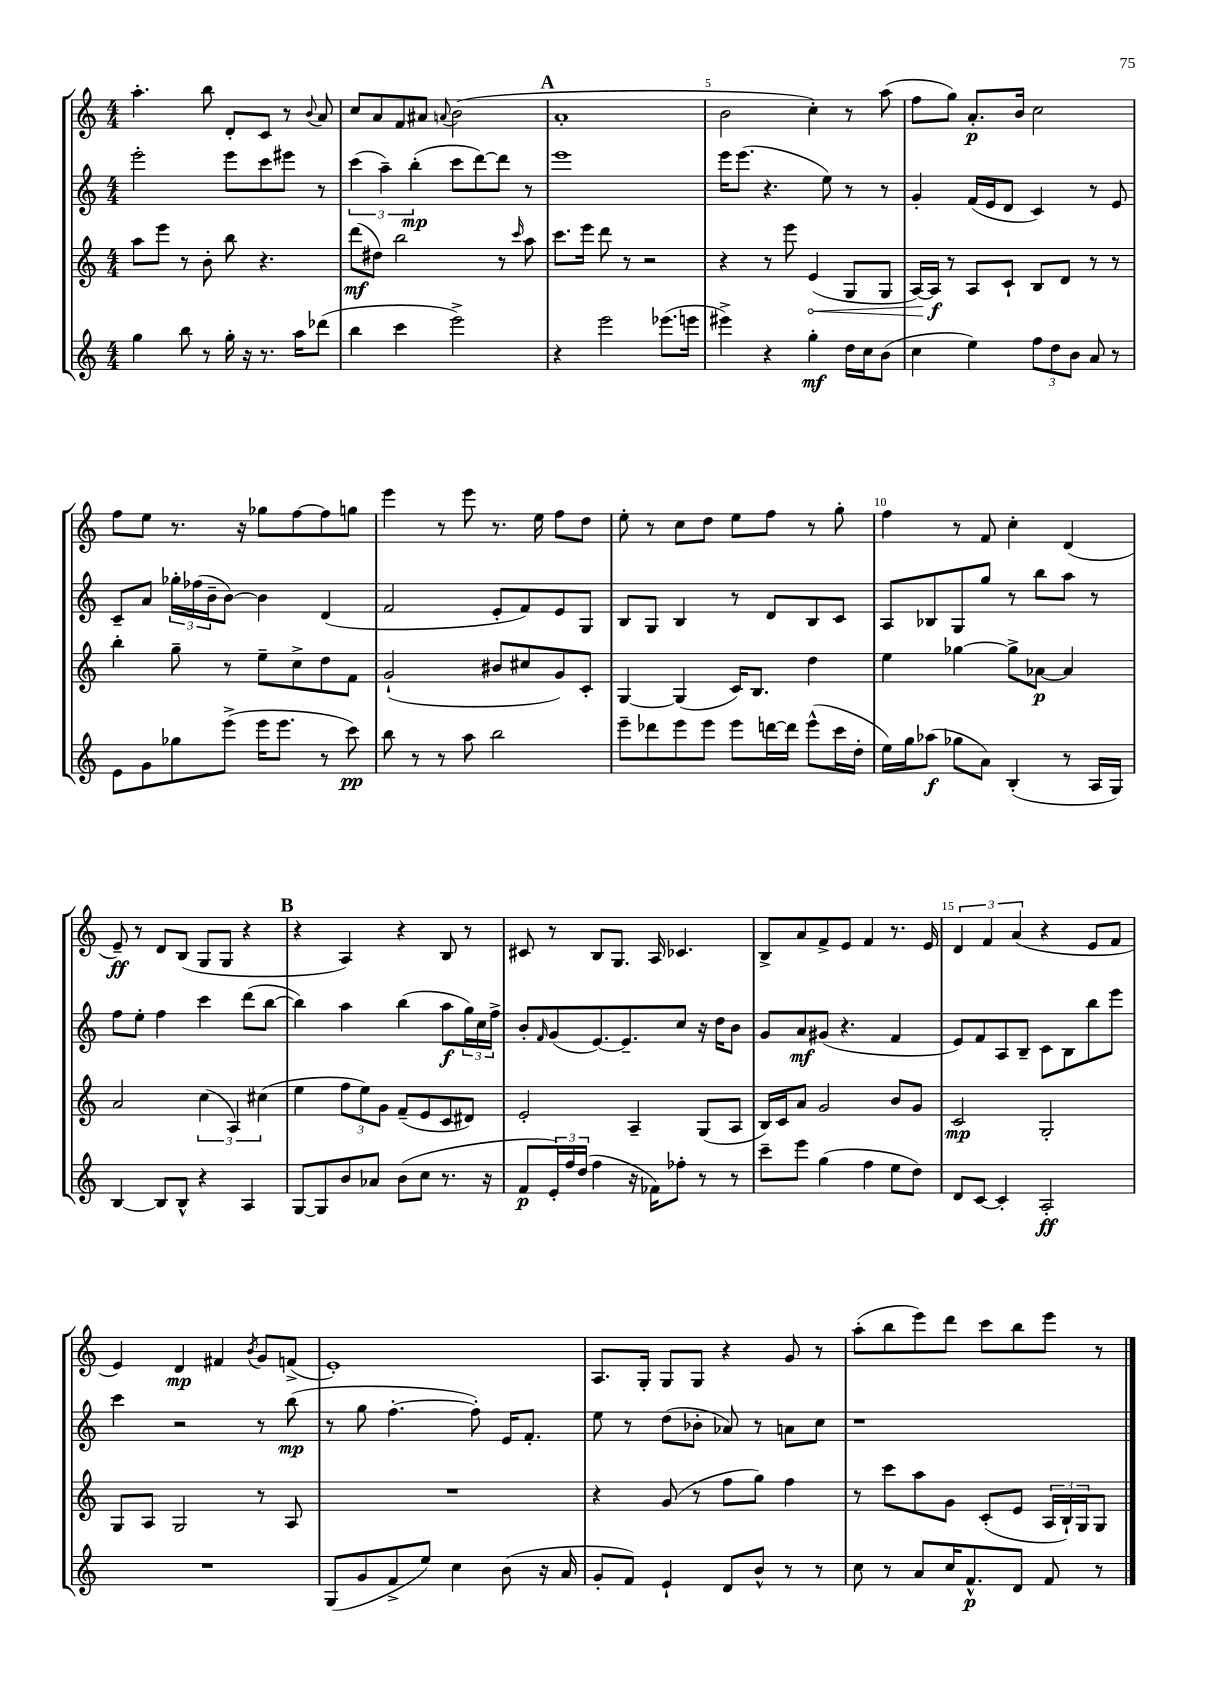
<<
\new StaffGroup <<
\new Staff = "s0" {
    \clef treble \key c \major \numericTimeSignature \time 4/4
    a''4.-. b''8 d'8-. c'8 r8 \appoggiatura { b'8 } a'8 |
    c''8 a'8 f'8 ais'8 \appoggiatura { a'8 } b'2( |
    \mark \markup { \bold "A" } a'1-. |
    b'2 c''4-.) r8 a''8( |
    f''8 g''8) a'8.-.\p b'16 c''2 |
    f''8 e''8 r8. r16 ges''8 f''8~ f''8 g''8 |
    e'''4 r8 e'''8 r8. e''16 f''8 d''8 |
    e''8-. r8 c''8 d''8 e''8 f''8 r8 g''8-. |
    f''4 r8 f'8 c''4-. d'4( |
    e'8--\ff) r8 d'8 b8( g8 g8 r4 |
    \mark \markup { \bold "B" } r4 a4) r4 b8 r8 |
    cis'8 r8 b8 g8. a16 ces'4. |
    b8-> a'8 f'8-> e'8 f'4 r8. e'16 |
    \tuplet 3/2 { d'4 f'4 a'4( } r4 e'8 f'8 |
    e'4) d'4\mp fis'4 \acciaccatura { b'8 } g'8 f'8->( |
    e'1-.) |
    a8. g16-. g8 g8 r4 g'8 r8 |
    a''8-.( b''8 e'''8) d'''8 c'''8 b''8 e'''8 r8 \bar "|." |
}
\new Staff = "s1" {
    \clef treble \key c \major \numericTimeSignature \time 4/4
    e'''2-. e'''8 c'''8 eis'''8 r8 |
    \tuplet 3/2 { c'''4( a''4--) b''4-.\mp( } c'''8 d'''8~) d'''8 r8 |
    \mark \markup { \bold "A" } e'''1 |
    e'''16 e'''8.( r4. e''8) r8 r8 |
    g'4-. f'16( e'16 d'8 c'4) r8 e'8 |
    c'8-- a'8 \tuplet 3/2 { ges''16-. fes''16( b'16-- } b'8~) b'4 d'4( |
    f'2 e'8-. f'8) e'8 g8 |
    b8 g8 b4 r8 d'8 b8 c'8 |
    a8 bes8 g8 g''8 r8 b''8 a''8 r8 |
    f''8 e''8-. f''4 c'''4 d'''8( b''8~ |
    \mark \markup { \bold "B" } b''4) a''4 b''4( a''8\f \tuplet 3/2 { g''16) c''16 f''16-> } |
    b'8-. \grace { f'16 } g'8( e'8.~) e'8.-- c''8 r16 d''16 b'8 |
    g'8 a'8\mf gis'8( r4. f'4 |
    e'8) f'8 a8 b8-- c'8 b8 b''8 e'''8 |
    c'''4 r2 r8 b''8\mp( |
    r8 g''8 f''4.~-. f''8-.) e'16 f'8.-. |
    e''8 r8 d''8( bes'8-. aes'8) r8 a'8 c''8 |
    r1 \bar "|." |
}
\new Staff = "s2" {
    \clef treble \key c \major \numericTimeSignature \time 4/4
    a''8 e'''8 r8 b'8-. b''8 r4. |
    d'''8\mf( dis''8) b''2 r8 \grace { c'''16 } a''8 |
    \mark \markup { \bold "A" } c'''8. e'''16 d'''8 r8 r2 |
    r4 r8 e'''8 \once \override Hairpin.circled-tip = ##t e'4\<( g8 g8 |
    a16~) a16\f\! r8 a8 c'8-! b8 d'8 r8 r8 |
    b''4-. g''8-- r8 e''8-- c''8-> d''8 f'8 |
    g'2-!( bis'8 cis''8 g'8) c'8-. |
    g4~ g4( c'16) b8. d''4 |
    e''4 ges''4~ ges''8-> aes'8~\p aes'4 |
    a'2 \tuplet 3/2 { c''4( a4) cis''4( } |
    \mark \markup { \bold "B" } e''4 \tuplet 3/2 { f''8 e''8) g'8 } f'8--( e'8 c'8 dis'8) |
    e'2-. a4-- g8( a8 |
    b16) c'16 a'8 g'2 b'8 g'8 |
    c'2\mp g2-. |
    g8 a8 g2 r8 a8 |
    R1 |
    r4 g'8( r8 f''8 g''8) f''4 |
    r8 c'''8 a''8 g'8 c'8-.( e'8 \tuplet 3/2 { a16 b16-!) g16 } g8 \bar "|." |
}
\new Staff = "s3" {
    \clef treble \key c \major \numericTimeSignature \time 4/4
    g''4 b''8 r8 g''16-. r16 r8. a''16 des'''8( |
    b''4 c'''4 e'''2->) |
    \mark \markup { \bold "A" } r4 e'''2 ees'''8.( e'''16 |
    eis'''4->) r4 g''4-.\mf d''16 c''16 b'8( |
    c''4 e''4) \tuplet 3/2 { f''8 d''8 b'8 } a'8 r8 |
    e'8 g'8 ges''8 e'''8->( e'''16 e'''8. r8 c'''8\pp) |
    b''8 r8 r8 a''8 b''2 |
    e'''8-- des'''8 e'''8 e'''8 e'''8 d'''16~ d'''16 e'''8-^( c'''16 d''16-. |
    e''16) g''16 aes''8\f( ges''8 a'8) b4-.( r8 a16 g16) |
    b4~ b8 b8-^ r4 a4 |
    \mark \markup { \bold "B" } g8~ g8 b'8 aes'8 b'8( c''8 r8. r16 |
    f'8\p \tuplet 3/2 { e'16-.) f''16 d''16( } f''4 r16 fes'16) fes''8-. r8 r8 |
    c'''8-- e'''8 g''4( f''4 e''8 d''8) |
    d'8 c'8~ c'4-. a2-.\ff |
    R1 |
    g8( g'8 f'8-> e''8) c''4 b'8( r16 a'16 |
    g'8-. f'8) e'4-! d'8 b'8-^ r8 r8 |
    c''8 r8 a'8 c''16 f'8.-^\p d'8 f'8 r8 \bar "|." |
}
>>
>>
\layout { \context { \Score currentBarNumber = #2 \override BarNumber.break-visibility = ##(#f #t #t) barNumberVisibility = #(every-nth-bar-number-visible 5) } }
